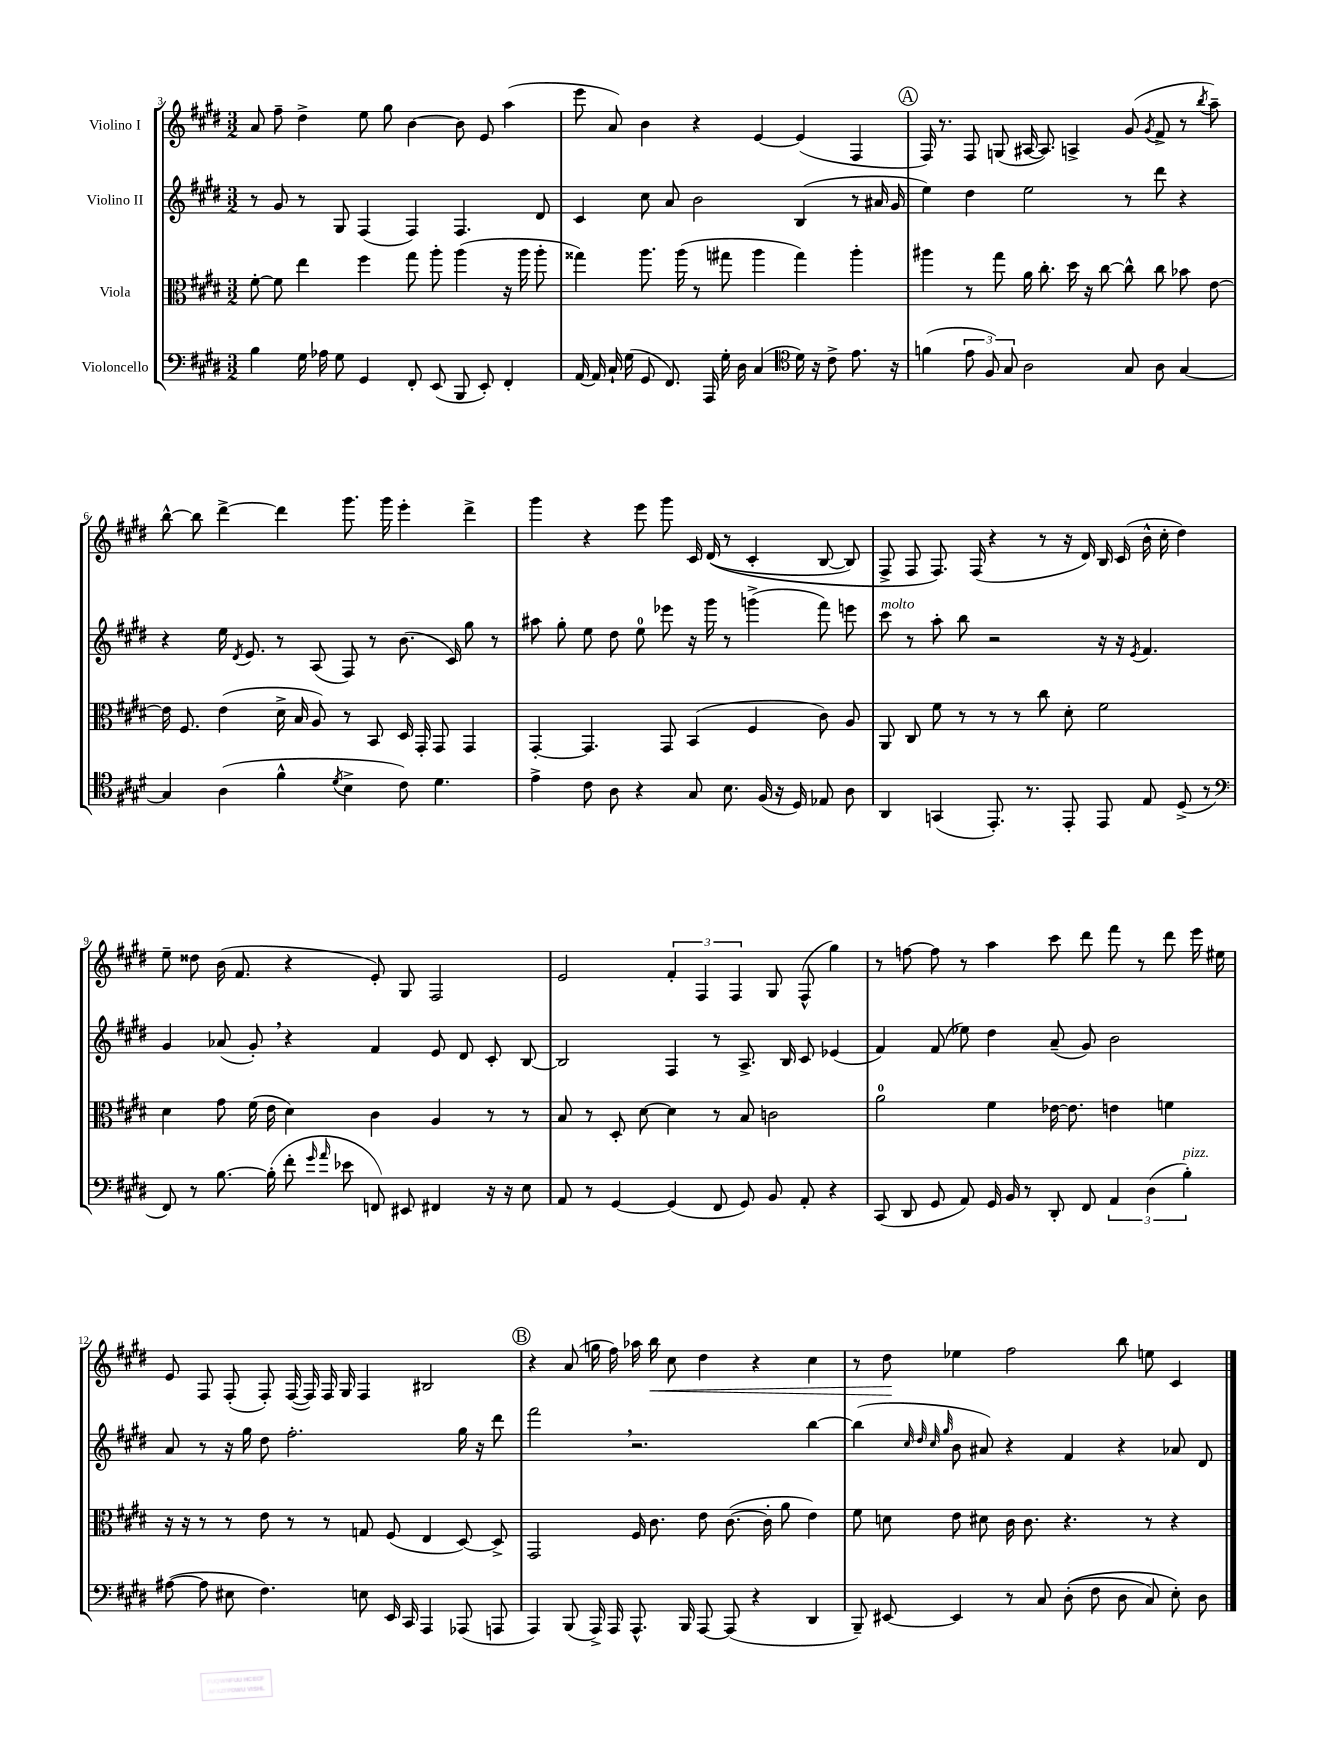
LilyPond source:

<<
\new StaffGroup <<
\new Staff = "s0" \with { instrumentName = "Violino I" } {
    \clef treble \key e \major \numericTimeSignature \time 3/2
    \autoBeamOff a'8 fis''8-- dis''4-> e''8 gis''8 b'4~ b'8 e'8 a''4( |
    e'''8 a'8) b'4 r4 e'4~ e'4( fis4 |
    \mark \markup { \circle "A" } fis16) r8. fis8 g8( ais16~ ais8.) a4-> gis'8( \acciaccatura { gis'8 } fis'8-> r8 \acciaccatura { b''8 } a''8--) |
    b''8~-^ b''8 dis'''4~-> dis'''4 gis'''8. gis'''16 e'''4-. dis'''4-> |
    gis'''4 r4 e'''8 gis'''8 cis'16 dis'16(\( r8 cis'4-. b8~ b8) |
    fis8-> fis8 fis8.\) fis16( r4 r8 r16 dis'16) b16 cis'16( b'16-^ cis''16-. dis''4) |
    e''8-- disis''8 b'16( fis'8. r4 e'8-.) gis8 fis2 |
    e'2 \tuplet 3/2 { fis'4-. fis4 fis4 } gis8 fis8-^( gis''4) |
    r8 f''8~ f''8 r8 a''4 cis'''8 dis'''8 fis'''8 r8 dis'''8 e'''16 eis''16 |
    e'8 fis8 fis8-.( fis8-.) fis16~( fis16) fis16 gis16 fis4 bis2 |
    \mark \markup { \circle "B" } r4 a'8( g''16 fis''16) aes''16 b''16\< cis''8 dis''4 r4 cis''4 |
    r8 dis''8\! ees''4 fis''2 b''8 e''8 cis'4 \bar "|." |
}
\new Staff = "s1" \with { instrumentName = "Violino II" } {
    \clef treble \key e \major \numericTimeSignature \time 3/2
    \autoBeamOff r8 gis'8 r8 gis8 fis4( fis4) fis4. dis'8 |
    cis'4 cis''8 a'8 b'2 b4( r8 ais'16 gis'16 |
    \mark \markup { \circle "A" } e''4) dis''4 e''2 r8 dis'''8 r4 |
    r4 e''16 \acciaccatura { dis'8 } e'8. r8 a8( fis8) r8 b'8.( cis'16) gis''8 r8 |
    ais''8 gis''8-. e''8 dis''8 e''8-0 ees'''8 r16 gis'''16 r8 g'''4->( fis'''8) e'''8 |
    cis'''8^\markup { \italic "molto" } r8 a''8-. b''8 r2 r16 r16 \acciaccatura { e'8 } fis'4. |
    gis'4 aes'8( gis'8-.) \breathe r4 fis'4 e'8 dis'8 cis'8-. b8~ |
    b2 fis4 r8 a8.-> b16 cis'8 ees'4( |
    fis'4) fis'8( ees''8) dis''4 a'8--( gis'8) b'2 |
    a'8 r8 r16 gis''16 dis''8 fis''2.-. gis''16 r16 dis'''8 |
    \mark \markup { \circle "B" } fis'''2 \breathe r2. b''4~ |
    b''4( \grace { cis''32 dis''32 cis''32 gis''32 } b'8 ais'8) r4 fis'4 r4 aes'8 dis'8 \bar "|." |
}
\new Staff = "s2" \with { instrumentName = "Viola" } {
    \clef alto \key e \major \numericTimeSignature \time 3/2
    \autoBeamOff fis'8~-. fis'8 e''4 fis''4 gis''8 a''8-. a''4( r16 a''16 a''8-. |
    gisis''4) a''8. a''16( r8 gis''8 a''4 gis''4) a''4-. |
    \mark \markup { \circle "A" } ais''4 r8 gis''8 a'16 cis''8.-. dis''16 r16 cis''8~ cis''8-^ cis''8 bes'8 e'8~ |
    e'16 fis8. e'4( dis'16-> b16 a8) r8 b,8 dis16 gis,16-. gis,8 gis,4 |
    gis,4~-. gis,4. gis,8 b,4( fis4 cis'8) a8 |
    a,8 cis8 fis'8 r8 r8 r8 cis''8 dis'8-. fis'2 |
    dis'4 gis'8 fis'16( e'16 dis'4) cis'4 a4 r8 r8 |
    b8 r8 dis8-. dis'8~ dis'4 r8 b8 c'2 |
    a'2-0 fis'4 ees'16~ ees'8. e'4 f'4 |
    r16 r16 r8 r8 e'8 r8 r8 g8 fis8( e4 dis8~) dis8-> |
    \mark \markup { \circle "B" } gis,2 fis16 cis'8. e'8 cis'8.~( cis'16-. a'8 e'4) |
    fis'8 d'8 e'8 dis'8 cis'16 cis'8. r4. r8 r4 \bar "|." |
}
\new Staff = "s3" \with { instrumentName = "Violoncello" } {
    \clef bass \key e \major \numericTimeSignature \time 3/2
    \autoBeamOff b4 gis16 aes16 gis8 gis,4 fis,8-. e,8( b,,8 e,8-.) fis,4-. |
    a,16~ a,16 cis16-! gis16( gis,8 fis,8.) a,,16 gis16-. dis16 cis4( \clef tenor dis'16) r16 cis'8-> e'8. r16 |
    \mark \markup { \circle "A" } f'4( \tuplet 3/2 { e'8 fis8) gis8 } a2 gis8 a8 gis4~ |
    gis4 a4( fis'4-^ \acciaccatura { dis'8 } b4-> cis'8) dis'4. |
    e'4-> cis'8 a8 r4 gis8 b8. fis16( r16 dis16) ees8 a8 |
    a,4 g,4( e,8.-.) r8. e,8-. e,8 e8 dis8->( r8 |
    \clef bass fis,8) r8 b8.~ b16-.( fis'8-. \grace { gis'16 a'16 } ees'8 f,8) eis,8 fis,4 r16 r16 e8 |
    a,8 r8 gis,4~ gis,4( fis,8 gis,8) b,8 a,8-. r4 |
    cis,8( dis,8 gis,8 a,8) gis,16 b,16 r8 dis,8-. fis,8 \tuplet 3/2 { a,4 dis4( b4-.^\markup { \italic "pizz." }) } |
    ais8~( ais8 eis8 fis4.) e8 e,16 cis,16 a,,4 aes,,8( a,,8 |
    \mark \markup { \circle "B" } a,,4) b,,8( a,,16->) a,,16 a,,8.-^ b,,16 a,,8~ a,,8( r4 dis,4 |
    b,,8--) eis,8~ eis,4 r8 cis8 dis8-.(\( fis8 dis8 cis8) e8-.\) dis8 \bar "|." |
}
>>
>>
\layout { \context { \Score currentBarNumber = #3 } }
